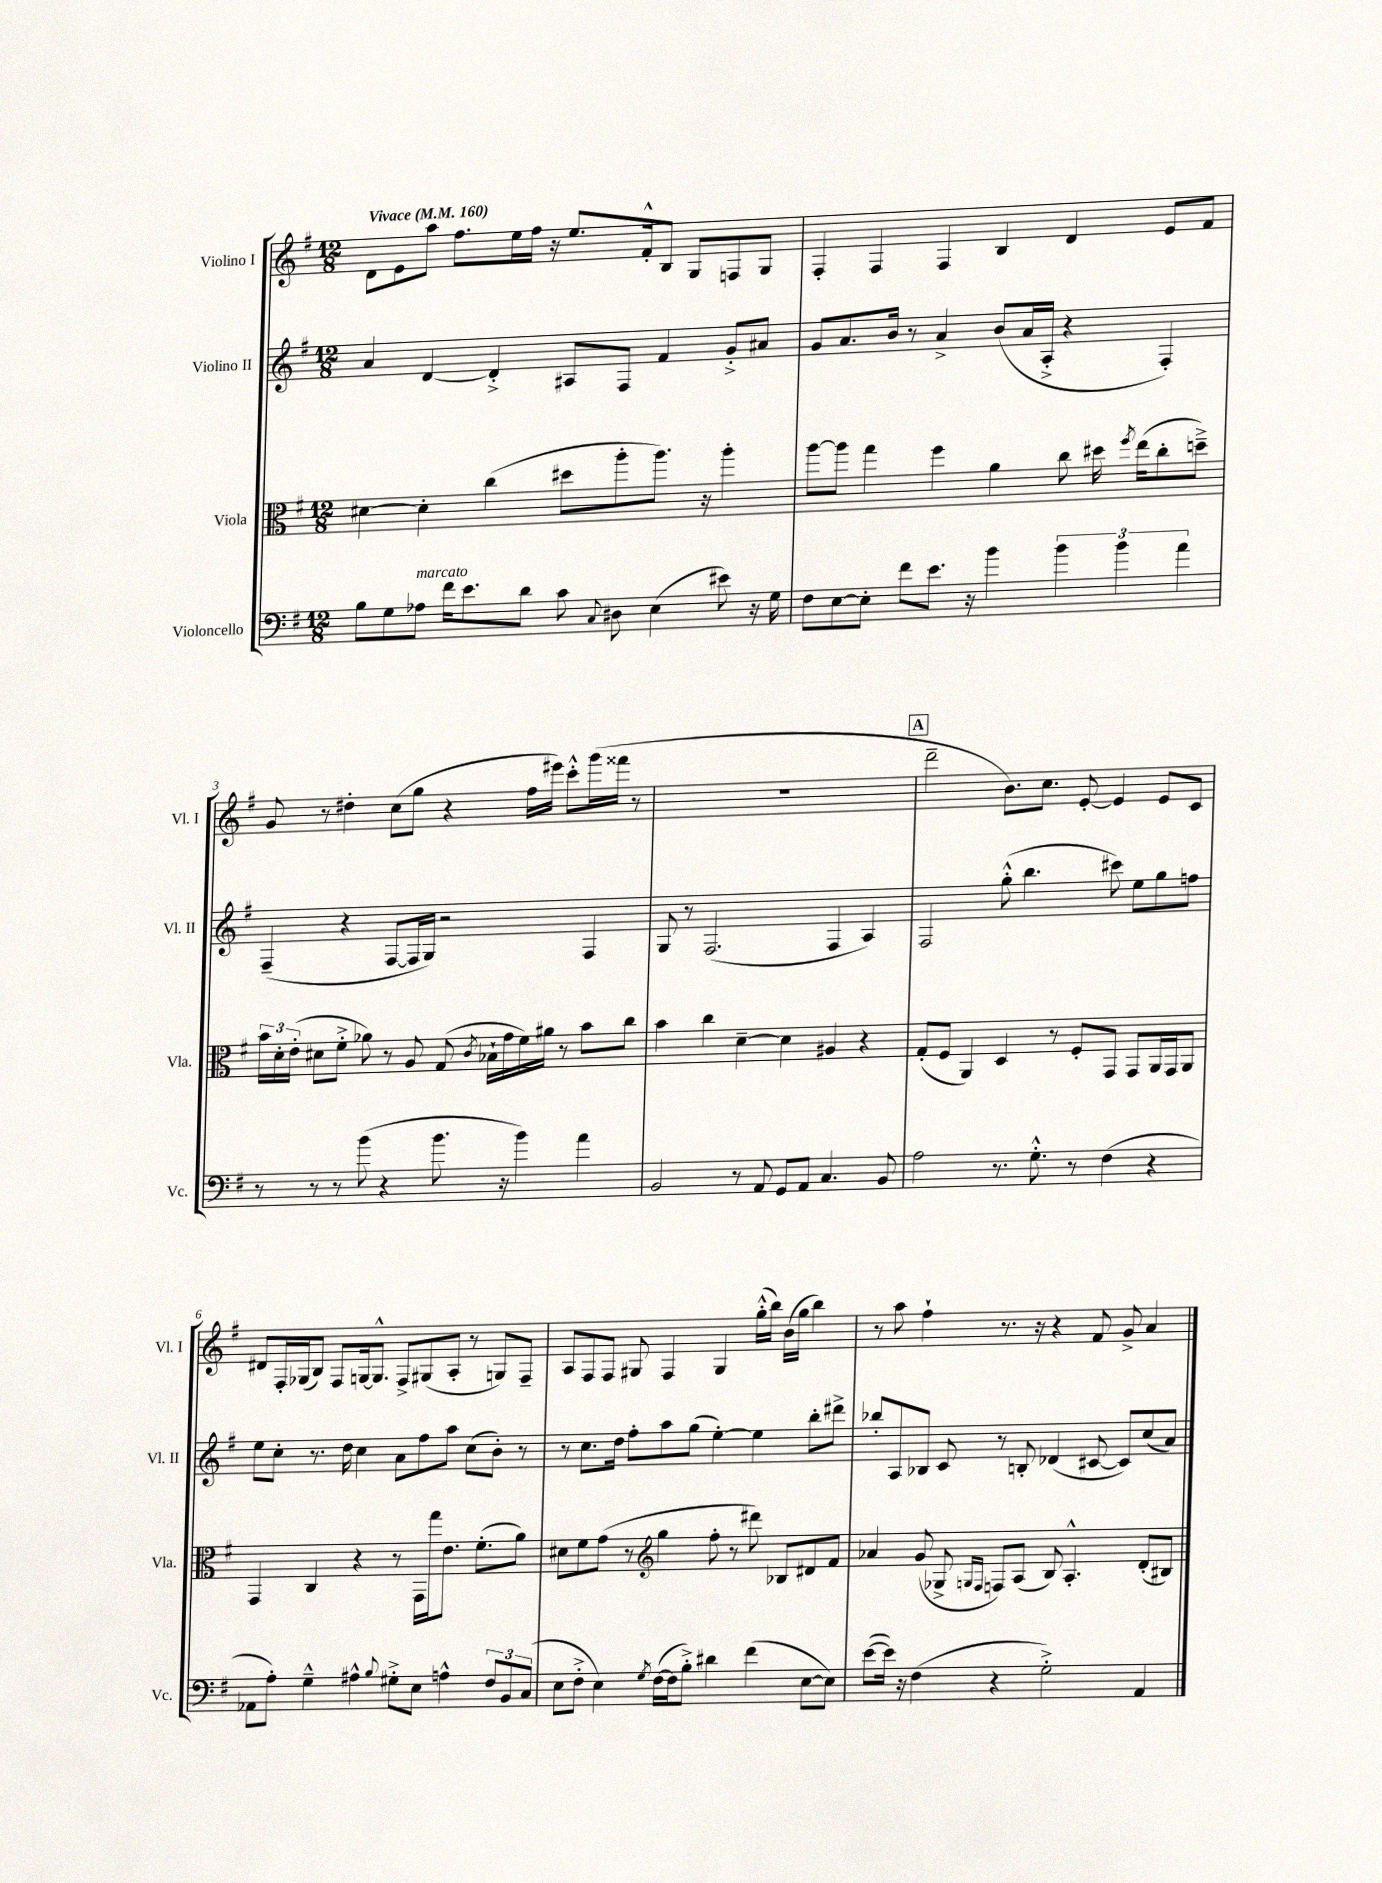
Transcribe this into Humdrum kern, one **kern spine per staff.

**kern	**kern	**kern	**kern
*part4	*part3	*part2	*part1
*staff4	*staff3	*staff2	*staff1
*I"Violoncello	*I"Viola	*I"Violino II	*I"Violino I
*I'Vc.	*I'Vla.	*I'Vl. II	*I'Vl. I
*clefF4	*clefC3	*clefG2	*clefG2
*k[f#]	*k[f#]	*k[f#]	*k[f#]
*M12/8	*M12/8	*M12/8	*M12/8
*MM160	*MM160	*MM160	*MM160
=1	=1	=1	=1
!	!	!	!LO:TX:a:B:t=Vivace
8B\L	[4d#X\	4a/	8d\L
8G\	.	.	8e\
!LO:TX:a:i:t=marcato	!	!	!
8A-X\J	4d#'\]	[4d/	8aa\J
16f#\KL	.	.	8.ff#\L
8.e\	.	.	.
.	(4cc\	4d'^/]	.
.	.	.	16ee\L
8d\J	.	.	16ff#\JJ
.	.	.	16r
8c\	8dd#X\L	8A#X/L	8.ee/L
8qqC/	.	.	.
8D#X\	8aa'\	8F#/J	.
.	.	.	16f#'^^/k
(4E\	8.aa\J)	4f#/	8B/J
.	.	.	8G/L
.	16r	.	.
8e#X\)	4aa'\	8g'^/L	8Fn/
16r	.	8a#X/J	8G/J
16G\	.	.	.
=2	=2	=2	=2
8F#\L	[8aa\L	8g/L	4F#'/
[8E\	8aa\J]	8.a/	.
8E'\J]	4gg\	.	4F#/
.	.	16b/Jk	.
8f#\L	.	8r	.
8.e\J	4ff#\	4a^/	4F#/
16r	.	.	.
4b\	4a\	(8b/L	4B/
.	.	16a/L	.
.	.	16A'^/JJ	.
6b\	8cc\	4r	4d/
.	16dd#X\	.	.
6b\	.	.	.
.	8qff#/	.	.
.	(16ee\KL	.	.
.	8cc'\	4F#'/)	8e/L
6a\	.	.	.
.	8ddn~^\J)	.	8f#/J
!!LO:LB:g=z
=3	=3	=3	=3
8r	24b\LL	(4F#~/	8g/
.	24d'\	.	.
.	(24e'\JJ	.	.
8r	8d#X\L	.	8r
8r	8f#'^\J	4r	4dd#X'\
(8b\	8a-X\)	.	.
4r	8r	[8F#/L	(8cc\L
.	8A/	16F#/L]	8gg\J
.	.	16G/JJ)	.
8.b\	(8G/	2r	4r
.	8qc/	.	.
.	16B-X`\LL	.	.
16r	16g\	.	.
4b\)	16f#\)	.	16ff#\LL
.	16a#X\JJ	.	16eee#X\JJ)
.	8r	.	8ccc'^^\L
4a\	8b\L	4F#/	(16ggg\L
.	.	.	16fff##X\JJ
.	8cc\J	.	8r
=4	=4	=4	=4
2BB/	4b\	8G/	1.r
.	.	8r	.
.	4cc\	(2.F#/	.
8r	[4d~\	.	.
8AA/	.	.	.
8GG/L	4d\]	.	.
8AA/J	.	.	.
4.C/	4A#X/	4F#/	.
.	4r	4A/)	.
8BB/	.	.	.
!!LO:REH:place=s1:t=A
=5	=5	=5	=5
2A\	(8G'/L	2F#/	2ddd~\
.	8F#/J	.	.
.	4AA/)	.	.
8.r	4D/	(8gg'^^\	8.b\L)
.	.	4.bb\	.
8.G'^^\	.	.	8.cc\J
.	8r	.	.
8r	8F#'/L	.	[8e'/
(4F#\	8GG/J	8ccc#X\)	4e/]
.	8GG/L	8ee\L	.
4r	16AA/L	8gg\	8e/L
.	16GG/J	.	.
.	8AA/J	8ffn\J	8c/J
!!LO:LB:g=z
=6	=6	=6	=6
8AA-X\L	4GG/	8ee\L	8d#X/L
8A'\J)	.	8cc'\J	16F#'/L
.	.	.	(16G-X/J
4G~^^\	4C/	8.r	8B/J)
.	.	.	8F#/L
.	.	16dd\	.
4A#X^^\	4r	4cc\	[16Gn/k
.	.	.	8.G^^/J]
8qqB/	.	.	.
8G#X'^\L	8r	8a\L	8F#^/L
8E\J	16GG\LL	8ff#\	(8G#X/
.	16gg\J	.	.
4An^^\	8.e\J	8aa\J	8A'/J
.	.	(8cc\L	8r
.	(8.f#'\L	.	.
12F#/L	.	8b'\J)	8Gn/L)
12BB/	.	.	.
.	8a\J)	8r	8F#~/J
(12C/J	.	.	.
=7	=7	=7	=7
8E\L	8d#X\L	8r	8A/L
8F#'^\J	8f#\	8.cc\L	8F#/
4E\)	(8g\J	.	8F#/J
.	.	16dd\Jk	.
.	8r	8ff#'\L	8G#X/
8qG/	.	.	.
*	*clefG2	*	*
([16F#\LL	4gg\	8aa\	4F#/
16F#\J]	.	.	.
8B'^\J)	.	(8gg\J	.
4d#X\	8ff#'\	[4ee'\)	4G#/
.	8r	.	.
(4f#\	8ddd#X\)	4ee\]	(16gg'^^\LL
.	.	.	16bb\JJ)
.	8B-X/L	.	(16b\LL
.	.	.	16gg\JJ
[8E\L	8d#X/	8bb'\L	4bb\)
8E\J])	8f#/J	8ddd#X^\J	.
=8	=8	=8	=8
([8e\L	4a-X/	8bb-X'/L	8r
16e\Jk])	.	8A/	8aa\
16r	.	.	.
(4F#\	(8g/	8B-X/J	4ff#`\
.	8G-X^/	8c/	.
.	16qqGn/LL	.	.
.	16qqF#/JJ	.	.
4r	8Fn/L)	8r	8.r
.	(8A/J	8Bn'/	.
.	.	.	16r
2G'^\)	8B/)	(4d-X/	4r
.	4.A'^^/	.	.
.	.	[8c#X/	8f#/
.	.	8c#/L])	8g^/
4AA/	(8d'/L	(8cc/	4a/
.	8B#X/J)	8a/J)	.
==	==	==	==
*-	*-	*-	*-
